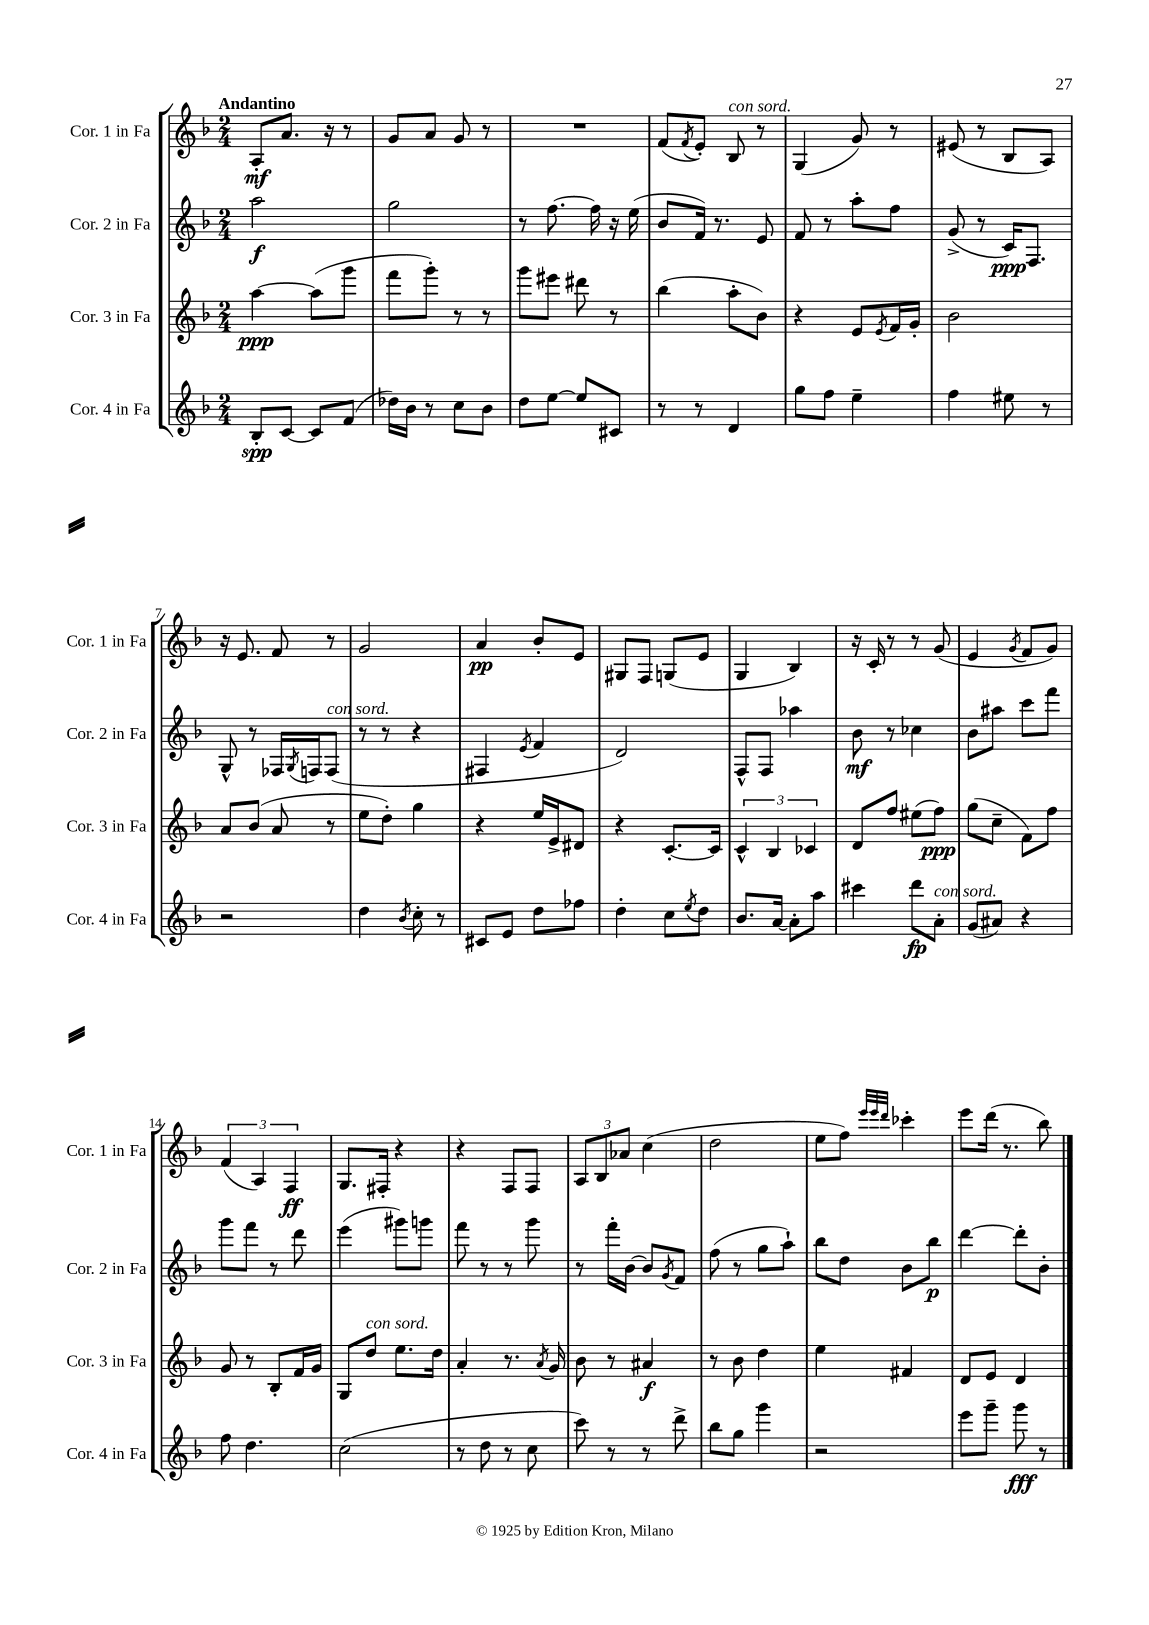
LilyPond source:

<<
\new StaffGroup <<
\new Staff = "s0" \with { instrumentName = "Cor. 1 in Fa" shortInstrumentName = "Cor. 1 in Fa" } {
    \clef treble \key f \major \numericTimeSignature \time 2/4 \tempo "Andantino"
    a8-.\mf a'8. r16 r8 |
    g'8 a'8 g'8 r8 |
    R2 |
    f'8( \acciaccatura { f'8 } e'8-.) bes8^\markup { \italic "con sord." } r8 |
    g4( g'8) r8 |
    eis'8( r8 bes8 a8) |
    r16 e'8. f'8 r8 |
    g'2 |
    a'4\pp bes'8-. e'8 |
    gis8 f8 g8( e'8 |
    g4 bes4) |
    r16 c'16-. r8 r8 g'8( |
    e'4 \acciaccatura { g'8 } f'8 g'8) |
    \tuplet 3/2 { f'4( a4) f4\ff } |
    g8. fis16-. r4 |
    r4 f8 f8 |
    \tuplet 3/2 { a8 bes8 aes'8 } c''4( |
    d''2 |
    e''8 f''8) \grace { e'''32 e'''32 d'''32 } ces'''4-. |
    e'''8 d'''16( r8. bes''8) \bar "|." |
}
\new Staff = "s1" \with { instrumentName = "Cor. 2 in Fa" shortInstrumentName = "Cor. 2 in Fa" } {
    \clef treble \key f \major \numericTimeSignature \time 2/4
    a''2\f |
    g''2 |
    r8 f''8.~ f''16 r16 e''16( |
    bes'8 f'16) r8. e'8 |
    f'8 r8 a''8-. f''8 |
    g'8->( r8 c'16\ppp) f8. |
    g8-^ r8 fes16 \acciaccatura { g8 } f16 f8^\markup { \italic "con sord." }( |
    r8 r8 r4 |
    fis4 \acciaccatura { e'8 } f'4 |
    d'2) |
    f8-^ f8 aes''4 |
    bes'8\mf r8 ces''4 |
    bes'8 ais''8 c'''8 f'''8 |
    g'''8 f'''8 r8 d'''8 |
    e'''4( gis'''8) g'''8 |
    f'''8 r8 r8 g'''8 |
    r8 f'''16-. bes'16~ bes'8 \acciaccatura { g'8 } f'8 |
    f''8( r8 g''8 a''8-!) |
    bes''8 d''8 bes'8 bes''8\p |
    d'''4~ d'''8-. bes'8-. \bar "|." |
}
\new Staff = "s2" \with { instrumentName = "Cor. 3 in Fa" shortInstrumentName = "Cor. 3 in Fa" } {
    \clef treble \key f \major \numericTimeSignature \time 2/4
    a''4~\ppp a''8( g'''8 |
    f'''8 g'''8-.) r8 r8 |
    g'''8 eis'''8 dis'''8 r8 |
    bes''4( a''8-. bes'8) |
    r4 e'8 \acciaccatura { e'8 } f'16 g'16-. |
    bes'2 |
    a'8 bes'8( a'8 r8 |
    e''8 d''8-.) g''4 |
    r4 e''16 e'16-> dis'8 |
    r4 c'8.~-. c'16 |
    \tuplet 3/2 { c'4-^ bes4 ces'4 } |
    d'8 f''8 eis''8( f''8\ppp) |
    g''8( c''8-- f'8) f''8 |
    g'8 r8 bes8-. f'16 g'16 |
    g8 d''8^\markup { \italic "con sord." } e''8. d''16 |
    a'4-. r8. \acciaccatura { a'8 } g'16 |
    bes'8 r8 ais'4\f |
    r8 bes'8 d''4 |
    e''4 fis'4 |
    d'8 e'8 d'4 \bar "|." |
}
\new Staff = "s3" \with { instrumentName = "Cor. 4 in Fa" shortInstrumentName = "Cor. 4 in Fa" } {
    \clef treble \key f \major \numericTimeSignature \time 2/4
    bes8-.\spp c'8~ c'8 f'8( |
    des''16) bes'16 r8 c''8 bes'8 |
    d''8 e''8~ e''8 cis'8 |
    r8 r8 d'4 |
    g''8 f''8 e''4-- |
    f''4 eis''8 r8 |
    r2 |
    d''4 \acciaccatura { bes'8 } c''8-. r8 |
    cis'8 e'8 d''8 fes''8 |
    d''4-. c''8 \acciaccatura { e''8 } d''8 |
    bes'8. a'16~ a'8-. a''8 |
    cis'''4 d'''8\fp a'8-.^\markup { \italic "con sord." } |
    g'8( ais'8) r4 |
    f''8 d''4. |
    c''2( |
    r8 d''8 r8 c''8 |
    c'''8) r8 r8 d'''8-> |
    bes''8 g''8 g'''4 |
    r2 |
    e'''8 g'''8-- g'''8\fff r8 \bar "|." |
}
>>
>>
